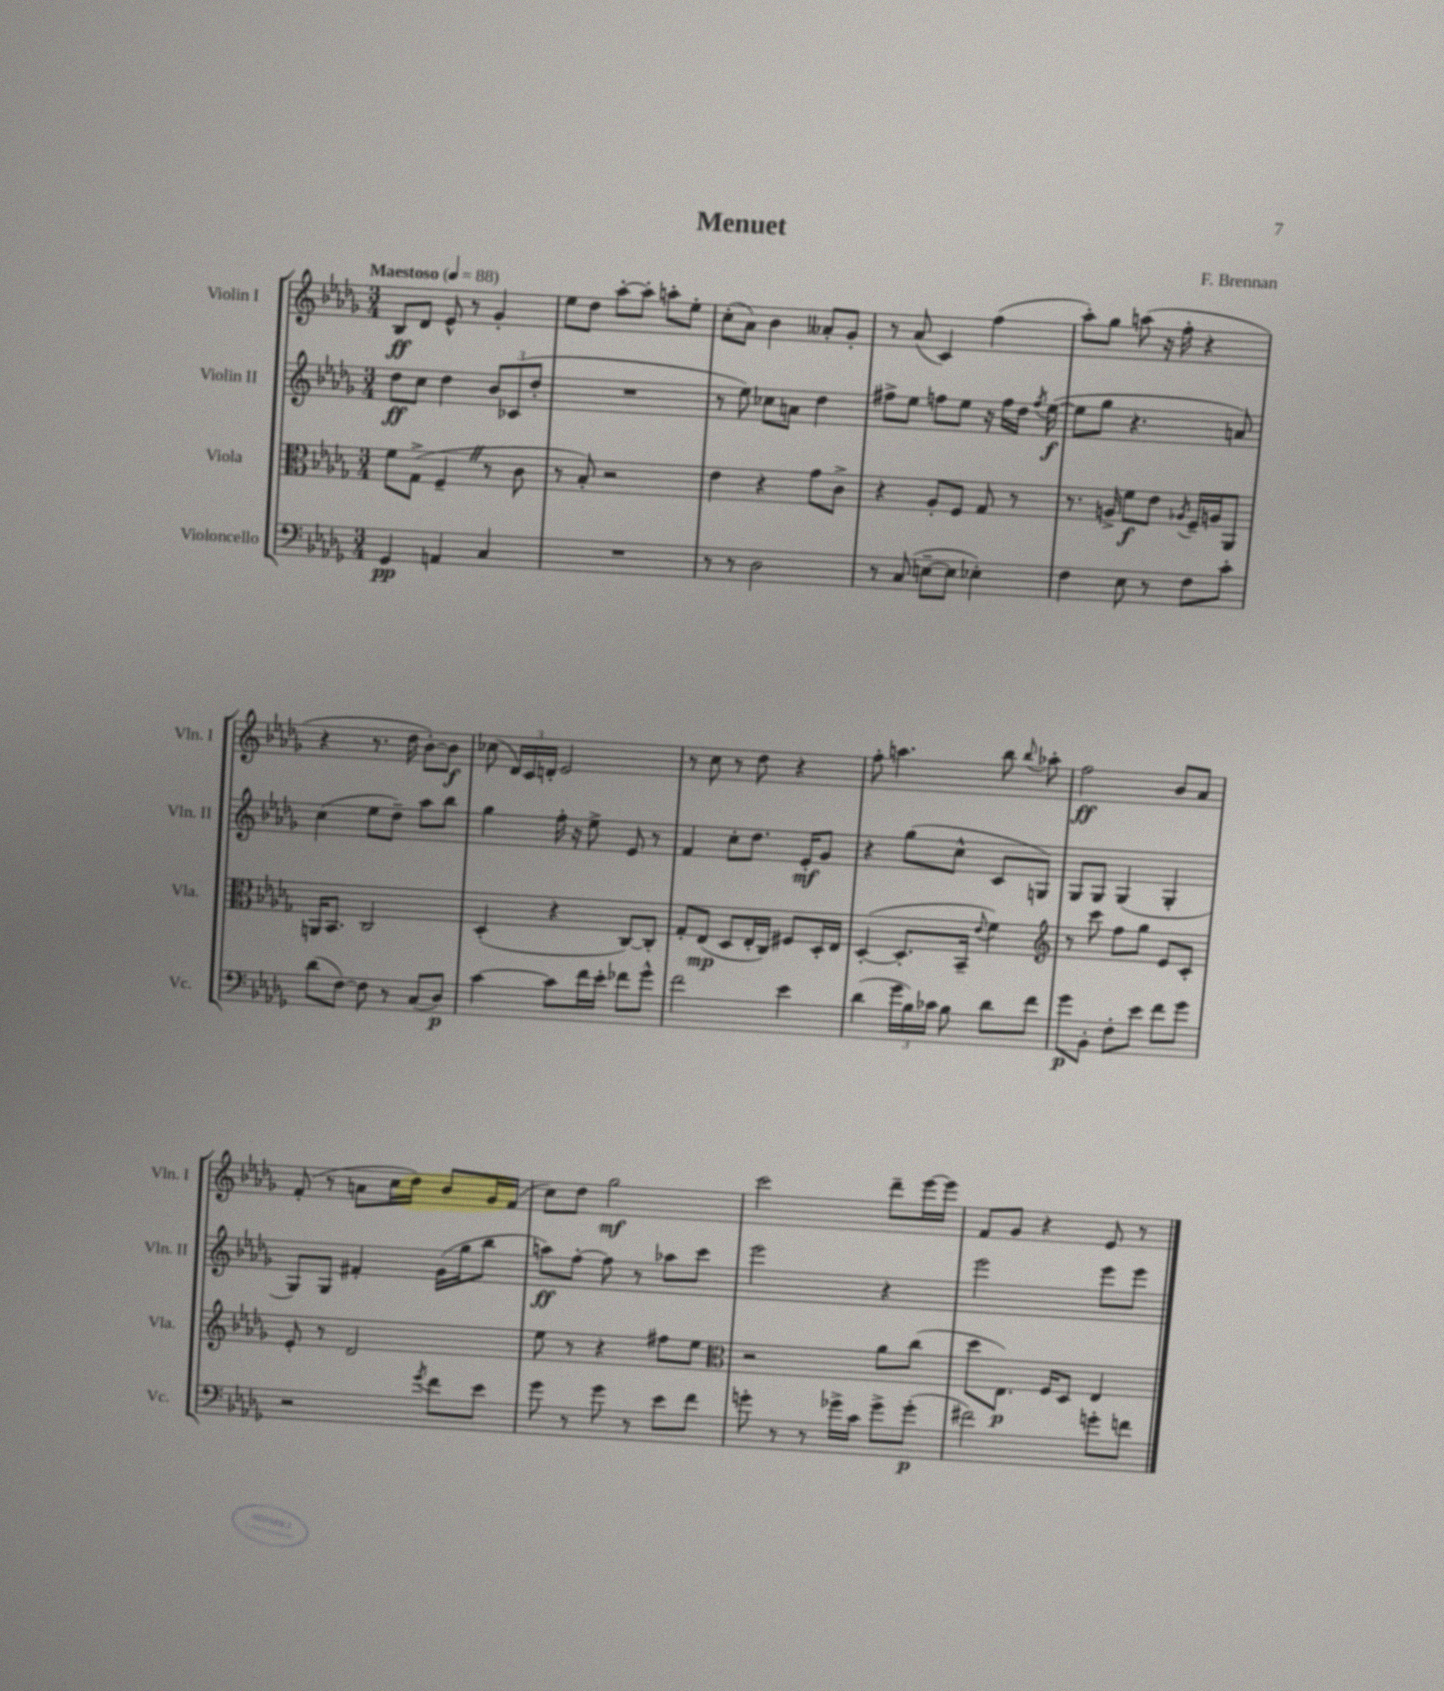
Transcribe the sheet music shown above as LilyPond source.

\header { title = "Menuet" composer = "F. Brennan" }
<<
\new StaffGroup <<
\new Staff = "s0" \with { instrumentName = "Violin I" shortInstrumentName = "Vln. I" } {
    \clef treble \key des \major \numericTimeSignature \time 3/4 \tempo "Maestoso" 4 = 88
    \autoBeamOff bes8[\ff des'8] ees'8-^ r8 ges'4-. |
    ees''8[ des''8] aes''8[~-. aes''8]-. a''8[-. ees''8]-. |
    c''8[-.( aes'8]) bes'4 aeses'8[-. ges'8]-. |
    r8 aes'8( c'4) f''4( |
    aes''8[-.) ges''8] a''8( r16 f''16-. r4 |
    r4 r8. des''16 bes'8[~-.) bes'8]\f |
    ces''8( \tuplet 3/2 { des'16[) c'16 d'16]-. } ees'2 |
    r8 c''8 r8 des''8 r4 |
    f''8-. a''4. bes''8 \appoggiatura { bes''8 } aes''8-. |
    f''2\ff bes'8[ aes'8] |
    f'8-.( r8 a'8[ c''16 des''16]) bes'8[ ges'16 f'16]( |
    c''8[) des''8] ges''2\mf |
    c'''2 des'''8[-- ees'''16~ ees'''16] |
    f'8[ ges'8] r4 ees'8 r8 \bar "|." |
}
\new Staff = "s1" \with { instrumentName = "Violin II" shortInstrumentName = "Vln. II" } {
    \clef treble \key des \major \numericTimeSignature \time 3/4
    \autoBeamOff des''8[\ff c''8] des''4 \tuplet 3/2 { bes'8[ ces'8( des''8]-. } |
    R2. |
    r8 ees''8) ces''8[ a'8] des''4 |
    fis''8[-> ees''8] f''8[ ees''8] r16 f''16[ des''16] \acciaccatura { f''8 } ees''16~\f( |
    ees''8[ ges''8] r4. a'8) |
    c''4( ees''8[ des''8]--) aes''8[ bes''8] |
    ges''4 f''16-. r16 ees''8-> ees'8 r8 |
    f'4 c''8[-. des''8.] ees'16[-.\mf ges'8] |
    r4 ges''8[( c''8]-^ c'8[ g8]) |
    ges8[ ges8] ges4( ges4-. |
    ges8[) ges8] fis'4-. ges'16[( ges''16 bes''8] |
    a''8[\ff) f''8]~-. f''8 r8 aes''8[ c'''8] |
    ees'''2 r4 |
    ees'''2 ees'''8[ ees'''8] \bar "|." |
}
\new Staff = "s2" \with { instrumentName = "Viola" shortInstrumentName = "Vla." } {
    \clef alto \key des \major \numericTimeSignature \time 3/4
    \autoBeamOff f'8[ ges8]->( f4-- \once \override BreathingSign.text = \markup { \musicglyph "scripts.caesura.straight" } \breathe r8 c'8 |
    r8 bes8-.) r2 |
    ees'4 r4 ges'8[ c'8]-> |
    r4 aes8[-. f8] ges8 r8 |
    r8. a16-> f'8[\f ees'8] \acciaccatura { aes8 } f16[-- a16 aes,8] |
    a,16[ bes,8.] c2 |
    des4-.( r4 c8[~) c8]-. |
    ges8[-. ees8]\mp( des8[ ees16-. c16]) fis8[ des16-. ees16] |
    des4~-.( des8.[-. bes,16]-- \appoggiatura { ees'8 } f'4) |
    \clef treble r8 c'''8 f''8[ ges''8] ees'8[ c'8]-. |
    ees'8-. r8 des'2 |
    ees''8 r8 r4 fis''8[ ees''8] |
    \clef alto r2 aes'8[ c''8]( |
    des''8[ ees8.]\p) f16[ des8] ees4 \bar "|." |
}
\new Staff = "s3" \with { instrumentName = "Violoncello" shortInstrumentName = "Vc." } {
    \clef bass \key des \major \numericTimeSignature \time 3/4
    \autoBeamOff ges,4\pp a,4 c4 |
    R2. |
    r8 r8 des2 |
    r8 c8( e8[~-- e8] ees4-.) |
    f4 ees8 r8 f8[ c'8]-. |
    des'8[( f8]~) f8 r8 c8[( des8]\p) |
    c'4~ c'8[ f'16 ees'16]-. fes'8[ ges'8]-^ |
    f'2 ees'4 |
    des'4( \tuplet 3/2 { ges'16[ bes16) ces'16] } bes8 des'8[ f'8] |
    ges'8[\p bes,8]-. f8[-. ees'8] f'8[ ges'8] |
    r2 \acciaccatura { ges'8 } f'8[ ees'8] |
    ges'8 r8 ges'8 r8 ees'8[ f'8] |
    g'8-. r8 r8 ges'16[-> c'16] ges'8[-> ges'8]-.\p( |
    fis'2) g'8[-. f'8] \bar "|." |
}
>>
>>
\layout { \context { \Score \remove "Bar_number_engraver" } }
